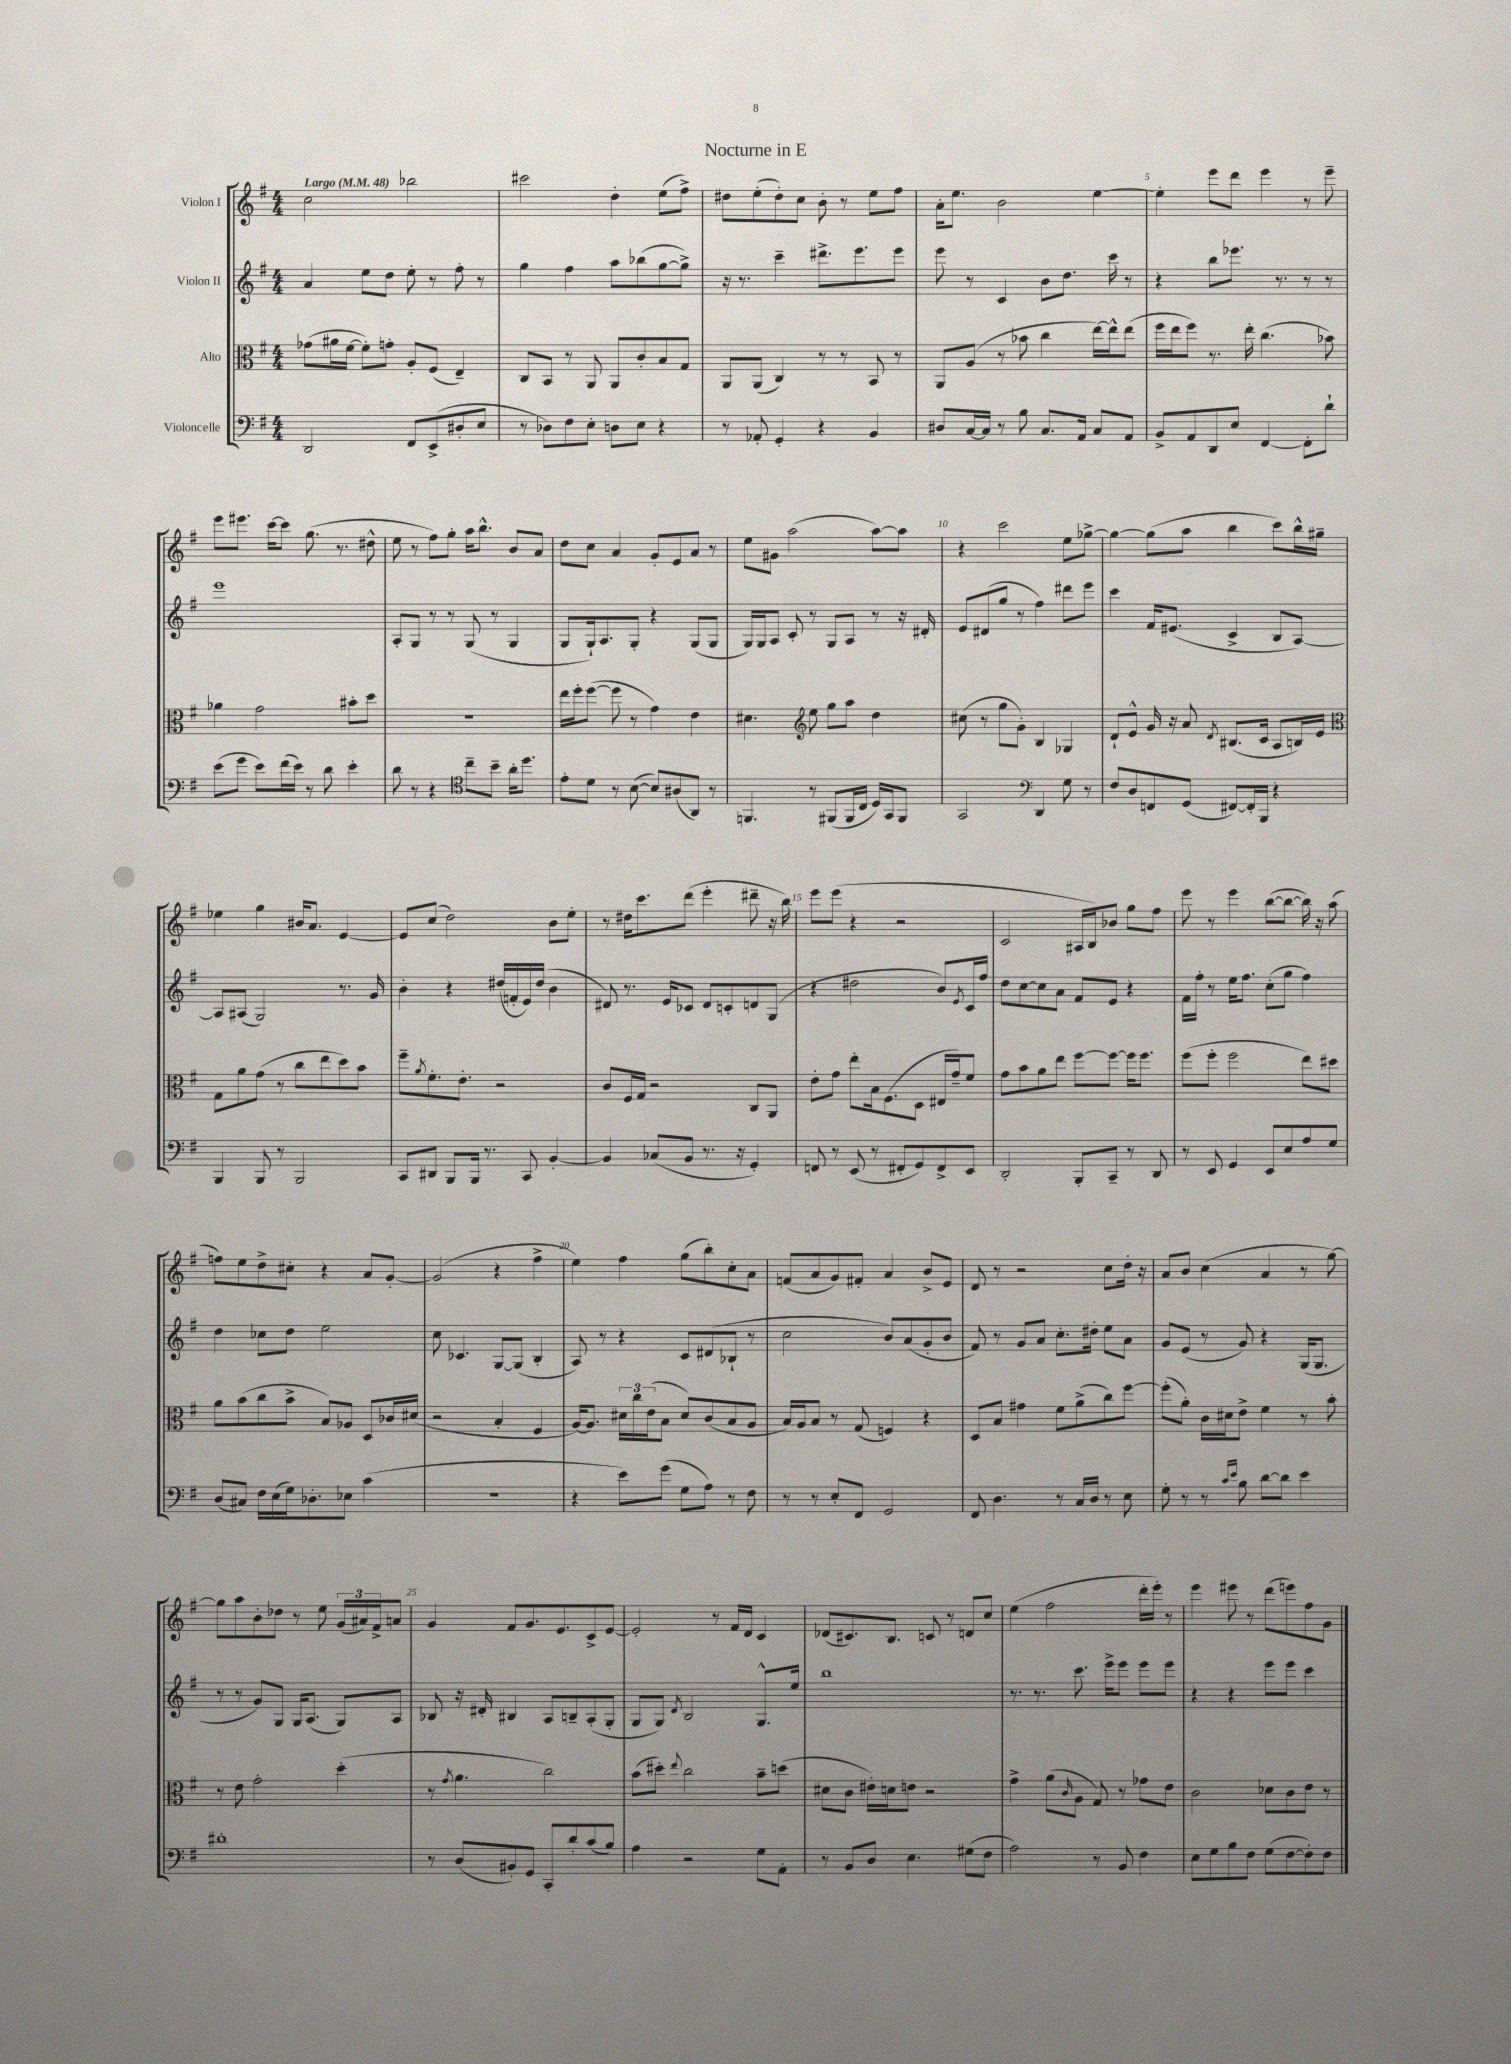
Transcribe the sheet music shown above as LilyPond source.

\header { title = "Nocturne in E" }
<<
\new StaffGroup <<
\new Staff = "s0" \with { instrumentName = "Violon I" } {
    \clef treble \key g \major \numericTimeSignature \time 4/4 \tempo "Largo" 4 = 48
    c''2 bes''2 |
    cis'''2 d''4-. e''8( fis''8->) |
    dis''8 e''8-.( dis''8-.) c''8 b'8-. r8 e''8 fis''8 |
    a'16-. e''8. b'2 e''4~ |
    e''4-. e'''8 d'''8 e'''4 r8 e'''8-- |
    e'''8 eis'''8. c'''16~ c'''8 g''8.( r8. dis''8-^ |
    e''8 r8 fis''8) g''8-. a''16 b''8.-^ b'8 a'8 |
    d''8 c''8 a'4 g'8-. e'8 a'8 r8 |
    e''8 gis'8 a''2( a''8~) a''8 |
    r4 c'''2 e''8 ges''8~-> |
    ges''4~ ges''8( a''8 b''4 c'''8) b''16-^ gis''16-- |
    ees''4 g''4 bis'16 a'8. e'4~ |
    e'8 c''8( d''2) b'8 e''8-. |
    r8 dis''16 c'''8. d'''8( e'''4-. dis'''8-- r16 b''16) |
    e'''8 e'''8( r4 r2 |
    c'2 ais16 b16) bes'8 g''8 fis''8 |
    e'''8 r8 e'''4 b''8~( b''8~ b''16) r16 a''8( |
    f''8) e''8 d''8-> cis''8-. r4 a'8 g'8~-. |
    g'2( r4 fis''4-> |
    e''4) fis''4 g''8( b''8-.) c''8-. a'8 |
    f'8( a'8 g'8) fis'8-. a'4 b'8-> e'8 |
    d'8 r8 r2 c''8 d''16-. r16 |
    a'8 b'8 c''4( a'4 r8 g''8~) |
    g''8 a''8 b'8-. des''8 r8 e''8 \tuplet 3/2 { g'16( ais'16) fis'16-> } a'8 |
    g'4 fis'8 g'8. e'8. c'8-> e'8~ |
    e'2-. r8 fis'16 d'16 c'4 |
    des'8( cis'8.) b8. c'8 r8 d'8 c''8 |
    e''4( fis''2 d'''16-. e'''16-.) r8 |
    e'''4 eis'''8 r8 d'''8( e'''8) fis''8 g'8 \bar "|." |
}
\new Staff = "s1" \with { instrumentName = "Violon II" } {
    \clef treble \key g \major \numericTimeSignature \time 4/4
    a'4 e''8 d''8 e''8-. r8 fis''8-. r8 |
    g''4 fis''4 a''8 bes''8( g''8~ g''8->) |
    r16 r8. c'''4-- dis'''8.-> e'''8. e'''8 |
    e'''8 r8 c'4 b'8 d''8. c'''16 r8 |
    r4 b''8 ees'''8. r8. r8 r8 |
    e'''1 |
    a8-. g8 r8 r8 g8( r8 g4 |
    g8 g16-!) a8. g8-. r4 g8( g8 |
    g16) g16 a8 c'8-. r8 g8 a8 r8 r16 dis'16-. |
    e'8 dis'8( g''8 r8 fis''4) dis'''8 e'''8 |
    c'''4 fis'16 eis'8.( c'4-> b8 a8~) |
    a8 ais8( g2) r8. g'16 |
    b'4-. r4 dis''16( f'16-. e'16) dis''16( b'4 |
    dis'8) r8. e'16 ces'8 dis'8 c'8-. d'8 g8( |
    r4 dis''2 b'8) \acciaccatura { e'8 } c'16 fis''16 |
    d''8 c''8~ c''8 a'8 fis'8 e'8 r4 |
    fis'16 fis''16-. r8 e''16 fis''8. c''8-.( g''8 fis''4) |
    d''4 ces''8 d''8 e''2 |
    c''8 ces'4. g8~ g8( b4-. |
    a8) r8 r4 c'8 dis'8( bes8-! r8 |
    c''2 b'8) a'8( g'8-. b'8 |
    fis'8) r8 g'8 a'8 c''8.-. dis''16-. e''8 a'8 |
    g'8 e'8( r8 g'8) r4 g16( g8. |
    r8 r8 g'8) g8 g16 a8.( g8) a8 |
    bes8 r16 dis'16-. bis4 a8 b8-- a8-.( g8-. |
    g8 g8) \acciaccatura { d'8 } b2 g8.-^ e''16 |
    b''1 |
    r8. r8. c'''8. e'''16-> e'''8 e'''8 e'''8 |
    r4 r4 e'''8 e'''8 c'''4 \bar "|." |
}
\new Staff = "s2" \with { instrumentName = "Alto" } {
    \clef alto \key g \major \numericTimeSignature \time 4/4
    ges'8( ais'16 fis'16~ fis'8-.) g'8-. a8-. fis8( e4--) |
    c8 b,8 r8 a,8 a,8 c'8-. b8 g8 |
    a,8 a,8( c4) r8 r8 b,8 r8 |
    a,8 a8( r8 bes'8 c''4 e''16~) e''16-^ e''8( |
    fis''16 e''16 fis''8) r8. e''16-. c''4.( bes'8) |
    aes'4 g'2 bis'8-. d''8 |
    r1 |
    e''16 fis''16-. fis''8~( fis''8 r8 g'4) e'4 |
    dis'4. \clef treble e''8 g''8 a''8 d''4 |
    cis''8( r8 g''8 g'8-.) b4 ges4 |
    d'8-! e'8-^ g'16 r16 a'8 \acciaccatura { d'8 } bis8.( c'16 a8 b16) e'16 |
    \clef alto g8 a'8 g'8( r8 c''8 e''8 d''8) b'8 |
    fis''8-- \acciaccatura { a'8 } fis'8.-. e'8.-. r2 |
    c'8 fis16 g16 r2 c8 a,8 |
    e'8-. g'8 e''8-. b16 fis8.( d8 eis16 g'16--) fis'8 |
    g'8 b'8 a'8 e''8 fis''8~ fis''8~ fis''16 fis''8. |
    fis''8( fis''8-. fis''2 e''8) dis''8 |
    a'8 b'8( c''8 b'8-> b8) aes8 d8 ces'16 dis'16( |
    r2 b4-. fis4 |
    a16~) a8. \tuplet 3/2 { dis'16 c''16 e'16( } b8 dis'8) c'8( b8 a8 |
    b16) a16 b8 r8 g8( f4) r4 |
    d8 b8 gis'4 fis'8 a'8->( c''8) fis''8~ |
    fis''8-.( a'8-.) c'16 dis'16 e'8-> fis'4 r8 b'8-. |
    r8 e'8 g'2-. d''4-.( |
    r8 \acciaccatura { g'8 } a'4. c''2) |
    b'8( dis''8-.) \appoggiatura { e''8 } c''2 b'8-- d''8( |
    dis'8 c'8 eis'16-.) d'16 e'8 r2 |
    g'4-> a'8( \grace { c'16 } a8 g8) r8 ges'8 e'8 |
    c'2 des'8 c'8 e'8 r8 \bar "|." |
}
\new Staff = "s3" \with { instrumentName = "Violoncelle" } {
    \clef bass \key g \major \numericTimeSignature \time 4/4
    d,2 fis,8 e,8->( dis8-. e8 |
    r8 des8) fis8 e8-. d8 e8 r4 |
    r8 aes,8-. g,4-. r4 b,4 |
    dis8 c16~ c16 r8 b8 c8. a,16 c8 a,8 |
    b,8-> a,8 d,8 e8 fis,4~ fis,8-. d'8-! |
    e'8( g'8 e'8) fis'16( e'16) r8 d'8 e'4-. |
    d'8 r8 r4 \clef tenor c''8-- b'8-- a'16-. d''8. |
    e'8-. d'8 r8 b8~( b8) ais8( a,8) r8 |
    f,4. r8 fis,8( fis,16 c16 d16) g,16 fis,8 |
    g,2 \clef bass d,4 g8 r8 |
    fis8 d8 f,8 g,8( fis,8~) fis,16-. b,,16 r4 |
    b,,4 b,,8 r8 b,,2 |
    c,8 dis,8 b,,8 b,,16 r8. c,8 b,4~-. |
    b,4 ces8( b,8 r8. r16 g,4-.) |
    f,8 r8 e,8( r8 fis,8-. g,8) fis,8-> e,8 |
    d,2-. b,,8-. c,8-- r8 d,8 |
    r8 e,8 g,4 e,8 e8 a8 g8 |
    d8( cis8) fis16 e16( g16) des8.-. ees8 c'4( |
    R1 |
    r4 e'8) g'8( g8 a8) r8 fis8 |
    r8 r8 e8-. fis,8 g,2 |
    fis,8 d4. r8 c16 d16 r8 e8 |
    g8-. r8 r8 \grace { c'16 e'16 } b8 d'8~ d'8 e'4 |
    dis'1-. |
    r8 d8( bis,8-.) g,8 c,8-. d'8-. c'8( b8) |
    a4 r2 g8 a,8-. |
    r8 b,8 d8 e4. gis8( fis8 |
    a2) r8 b,8 fis4 |
    e8 g8 b8 fis8 g8( fis8~ fis8-.) fis8 \bar "|." |
}
>>
>>
\layout { \context { \Score \override BarNumber.break-visibility = ##(#f #t #t) barNumberVisibility = #(every-nth-bar-number-visible 5) } }
